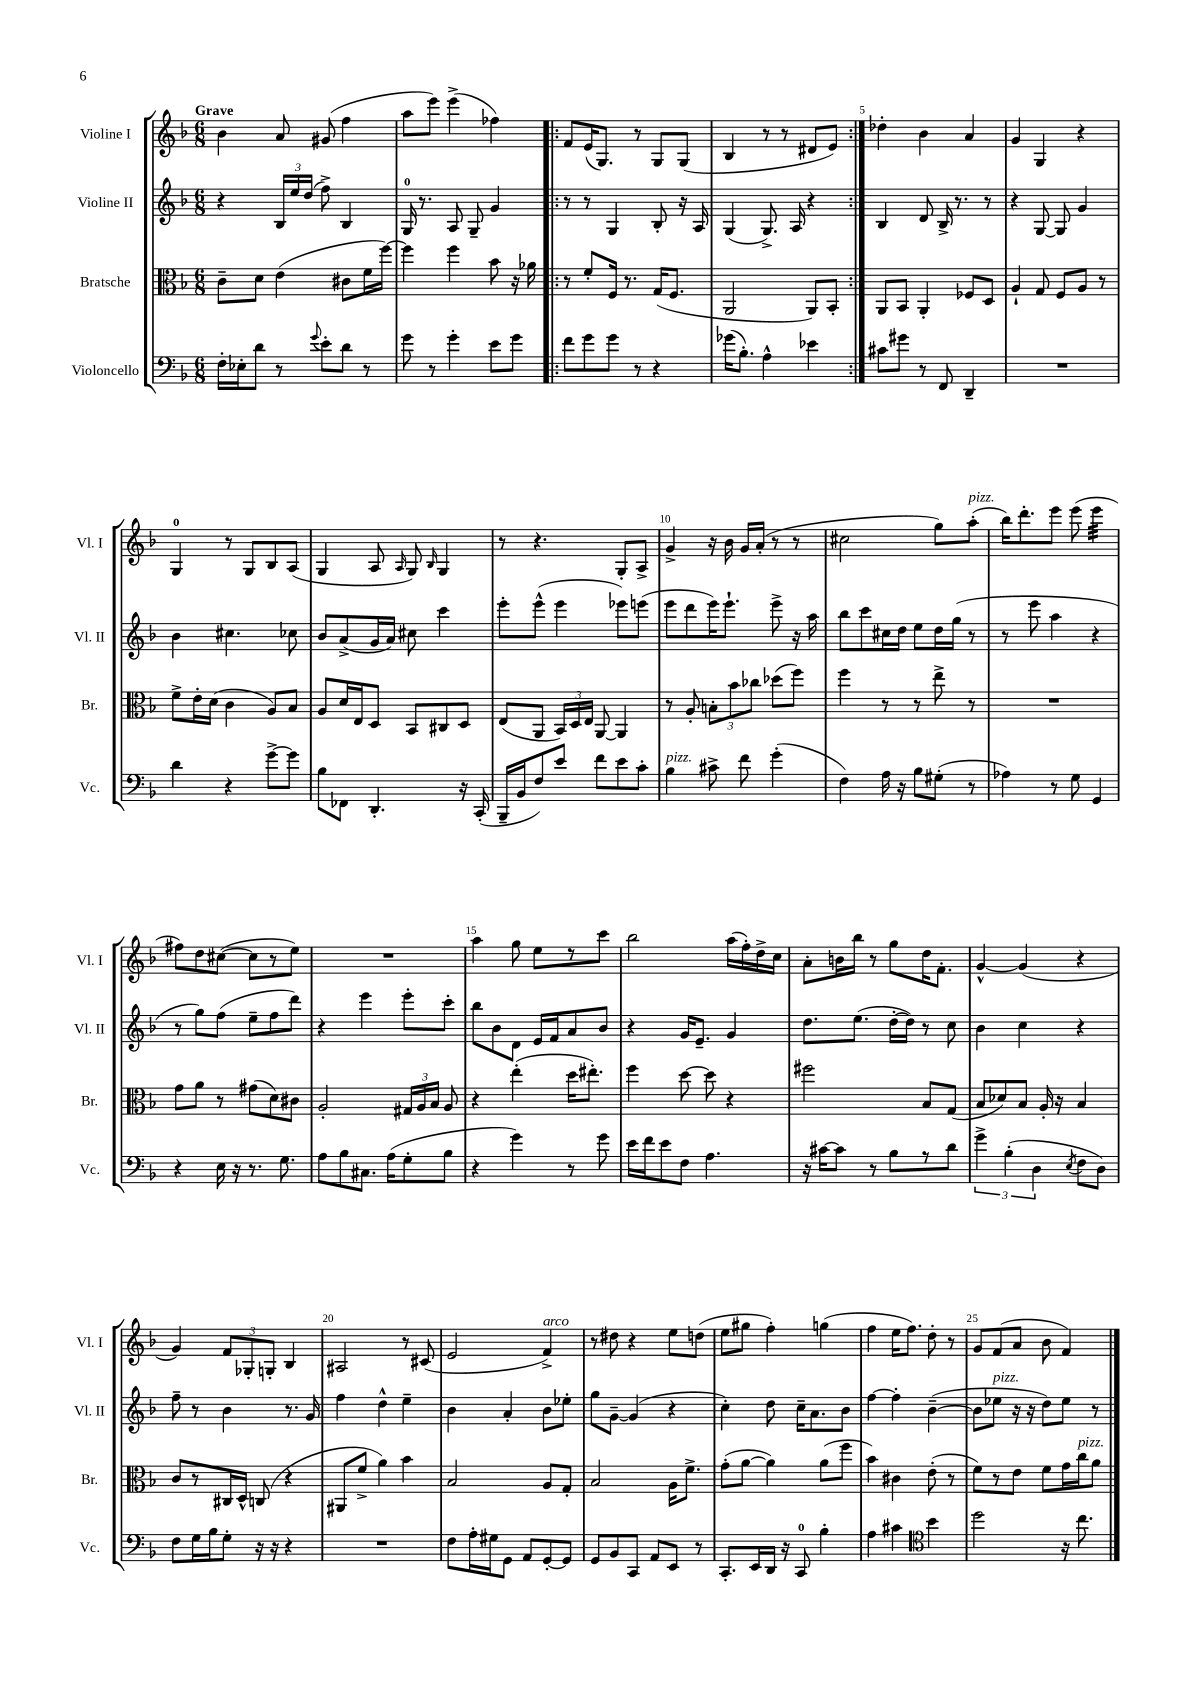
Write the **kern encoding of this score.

**kern	**kern	**kern	**kern
*part4	*part3	*part2	*part1
*staff4	*staff3	*staff2	*staff1
*I"Violoncello	*I"Bratsche	*I"Violine II	*I"Violine I
*I'Vc.	*I'Br.	*I'Vl. II	*I'Vl. I
*clefF4	*clefC3	*clefG2	*clefG2
*k[b-]	*k[b-]	*k[b-]	*k[b-]
*M6/8	*M6/8	*M6/8	*M6/8
=1	=1	=1	=1
!	!	!	!LO:TX:a:B:t=Grave
16F'\LL	8c~\L	4r	4b-\
16E-X'\J	.	.	.
8d\J	8d\J	.	.
8r	(4e\	24B-/LL	8a/
.	.	24ee/	.
.	.	(24dd/JJ	.
8qqg/	.	.	.
8e'\L	.	8ff^\)	(8g#X/
8d\J	8c#X\L	4B-/	4ff\
8r	16f\L	.	.
.	[16ff\JJ)	.	.
=2	=2	=2	=2
8g\	4ff\]	16G/	8aa\L
.	.	8.r	.
8r	.	.	8eee\J)
4g'\	4ff\	8A/	(4eee^\
.	.	8G~/	.
8e\L	8b-\	4g/	4ff-X\)
8g\J	16r	.	.
.	16a-X\	.	.
=3!|:	=3!|:	=3!|:	=3!|:
8f\L	8r	8r	8f/L
8g\	8f'/L	8r	(16e/K
.	.	.	8.G/J)
8g\J	16F/Jk	4G/	.
.	8.r	.	.
8r	.	.	8r
4r	(16G/KL	8B-'/	8G/L
.	8.F/J	.	.
.	.	16r	(8G/J
.	.	16A/	.
=4	=4	=4	=4
(16g-X\KL	2AA/	(4G/	4B-/
8.B-'\J)	.	.	.
4A^^\	.	8.G^/)	8r
.	.	.	8r
.	.	16A/	.
4e-X\	8AA/L)	4r	8d#X/L
.	8BB-'/J	.	8e/J)
=5:|!	=5:|!	=5:|!	=5:|!
8c#X\L	8AA/L	4B-/	4dd-X'\
8g#X\J	8BB-/J	.	.
8r	4AA'/	8d/	4b-\
8FF/	.	16B-^/	.
.	.	8.r	.
4DD~/	8F-X/L	.	4a/
.	8D/J	8r	.
=6	=6	=6	=6
2.r	4A`/	4r	4g/
.	8G/	[8G/	4G/
.	8F/L	8G/]	.
.	8A/J	4g/	4r
.	8r	.	.
!!LO:LB:g=z
=7	=7	=7	=7
4d\	8f^\L	4b-\	4G/
.	16e'\L	.	.
.	(16d\JJ	.	.
4r	4c\	4.cc#X\	8r
.	.	.	8G/L
[8g^\L	8A/L)	.	8B-/
8g\J]	8B-/J	8cc-X\	(8A/J
=8	=8	=8	=8
8B-\L	8A/L	8b-/L	4G/
8FF-X\J	16d/L	(8a^/	.
.	16E/J	.	.
4.DD'/	8D/J	16g/L	8A/
.	.	16a/JJ)	.
.	.	.	16qqA/
.	8BB-/L	8cc#X\	8G/)
.	.	.	16qqB-/
.	8C#X/	4ccc\	4G/
16r	8D/J	.	.
(16CC'/	.	.	.
=9	=9	=9	=9
16BBB-~/LL	(8E/L	8eee'\L	8r
16BB-/J	.	.	.
8F/)	8AA/J	(8eee^^\J	4.r
8e/J	24BB-/LL)	4eee\	.
.	24D/	.	.
.	24E/JJ	.	.
8f\L	[8AA/	.	.
8e\	4AA/]	8eee-X\L)	8G'/L
8c'\J	.	(8eeen\J	8A^/J
=10	=10	=10	=10
!LO:TX:a:i:t=pizz.	!	!	!
4B-\	8r	8eee\L	4g^/
.	8A'/	8ddd\	.
8c#X^\	12Bn'\L	16eee\K)	16r
.	.	8.eee`\J	16b-\
.	12b-\	.	.
8f\	.	.	16g/LL
.	12cc-X\J	.	.
.	.	.	(16a'/JJ
(4g'\	(8dd-X\L	8eee^\	8r
.	8ff\J)	16r	8r
.	.	16aa\	.
=11	=11	=11	=11
4F\)	4ff\	8bb-\L	2cc#X\
.	.	8ccc\	.
16A\	8r	16cc#X\L	.
16r	.	16dd\JJ	.
8B-\L	8r	8ee\L	.
(8G#X'\J	8ee^\	16dd\L	8gg\L)
.	.	(16gg\JJ	.
!	!	!	!LO:TX:a:i:t=pizz.
8r	8r	8r	(8aa'\J
=12	=12	=12	=12
4A-X\)	2.r	8r	16bb-\KL)
.	.	.	8.ddd'\
.	.	8eee\	.
8r	.	4aa\	8eee\J
8G\	.	.	(8eee\
*	*	*	*tremolo
4GG/	.	4r	32eee\LLL
.	.	.	32eee\
.	.	.	32eee\
.	.	.	32eee\
.	.	.	32eee\
.	.	.	32eee\
.	.	.	32eee\
.	.	.	32eee\JJJ
*	*	*	*Xtremolo
!!LO:LB:g=z
=13	=13	=13	=13
4r	8g\L	8r	8ff#X\L)
.	8a\J	8gg\L)	8dd\
16E\	8r	(8ff\J	([8cc#X\J
16r	.	.	.
8.r	(8g#X\L	8ee~\L	8cc#\L]
.	8d\)	8ff\	8r
8.G\	.	.	.
.	8c#X\J	8ddd\J)	8ee\J)
=14	=14	=14	=14
8A\L	2A'/	4r	2.r
8B-\	.	.	.
8.C#X\J	.	4eee\	.
(16A\KL	.	.	.
8G'\	24G#X/LL	8eee'\L	.
.	24A/	.	.
.	24B-/JJ	.	.
8B-\J	8A/	8ccc'\J	.
=15	=15	=15	=15
4r	4r	8bb-\L	4aa\
.	.	8b-\	.
4g\)	(4ee'\	8d\J	8gg\
.	.	16e/LL	8ee\L
.	.	16f/J	.
8r	16dd\KL	8a/	8r
.	8.ee#X'\J)	.	.
8g\	.	8b-/J	8ccc\J
=16	=16	=16	=16
16e\LL	4ff\	4r	2bb-\
16f\J	.	.	.
8e\	.	.	.
8F\J	[8dd\	16g/KL	.
.	.	8.e~/J	.
4.A\	8dd\]	.	.
.	4r	4g/	(16aa\LL
.	.	.	16ff'\)
.	.	.	16dd^\
.	.	.	16cc\JJ
=17	=17	=17	=17
16r	2ff#X\	8.dd\L	8a'\L
[16c#X\KL	.	.	.
8c#\J]	.	.	16bn\L
.	.	(8.ee\J	16bb-\JJ
8r	.	.	8r
8B-\L	.	[16dd'\LL	8gg\L
.	.	16dd\JJ])	.
8r	8B-/L	8r	16dd\K
.	.	.	8.f'\J
8d\J	(8G/J	8cc\	.
=18	=18	=18	=18
6g^\	8B-/L	4b-\	[4g^^/
.	8d-X/)	.	.
(6B-'\	.	.	.
.	8B-/J	4cc\	(4g/]
6D\	.	.	.
.	16A'/	.	.
.	16r	.	.
8qE/	.	.	.
8F\L	4B-/	4r	4r
8D\J)	.	.	.
!!LO:LB:g=z
=19	=19	=19	=19
8F\L	8c/L	8ff~\	4g/)
16G\L	8r	8r	.
16B-\J	.	.	.
8G'\J	16C#X/L	4b-\	12f/L
.	16D^^/JJ	.	.
.	.	.	12G-X'/
16r	(8Cn/	.	.
.	.	.	12Gn'/J
16r	.	.	.
4r	4r	8.r	4B-/
.	.	16g/	.
=20	=20	=20	=20
2.r	8AA#X/L	4ff\	2A#X/
.	8f^/J	.	.
.	4a\)	4dd^^\	.
.	4b-\	4ee~\	8r
.	.	.	(8c#X/
=21	=21	=21	=21
8F\L	2B-/	4b-\	2e/
16A'\L	.	.	.
16G#X\J	.	.	.
8GG\J	.	4a'/	.
8AA/L	.	.	.
!	!	!	!LO:TX:a:i:t=arco
[8GG'/	8A/L	8b-\L	4f^/)
8GG/J]	8G'/J	8ee-X'\J	.
=22	=22	=22	=22
8GG/L	2B-/	8gg\L	8r
8BB-/	.	[8g~\J	8dd#X\
8CC/J	.	(4g/]	4r
8AA/L	.	.	.
8EE/J	16A\KL	4r	8ee\L
.	8.f^\J	.	.
8r	.	.	(8ddn\J
=23	=23	=23	=23
8.CC'/L	(8g'\L	4cc'\)	8ee\L
.	[8a\J	.	8gg#X\J
16EE/L	.	.	.
16DD/JJ	4a\])	8dd\	4ff'\)
16r	.	.	.
8CC/	.	16cc~\KL	.
.	.	8.a\	.
4B-'\	(8a\L	.	(4ggn\
.	8ff\J	8b-\J	.
=24	=24	=24	=24
4A\	4b-\)	[4ff\	4ff\
4c#X\	4c#X\	4ff'\]	16ee\KL
.	.	.	8.ff\J)
*clefC4	*	*	*
4b-\	(8e'\	([4b-~\	8dd'\
.	8r	.	8r
=25	=25	=25	=25
2dd\	8f\L)	8b-\L]	8g/L
!	!	!LO:TX:a:i:t=pizz.	!
.	8r	8ee-X\J	(8f/
.	8e\J	16r	8a/J
.	.	16r	.
.	8f\L	8dd\L)	8b-\
16r	16g\L	8ee-\J	4f/)
!	!LO:TX:a:i:t=pizz.	!	!
8.cc\	16cc\J	.	.
.	8a\J	8r	.
==	==	==	==
*-	*-	*-	*-
